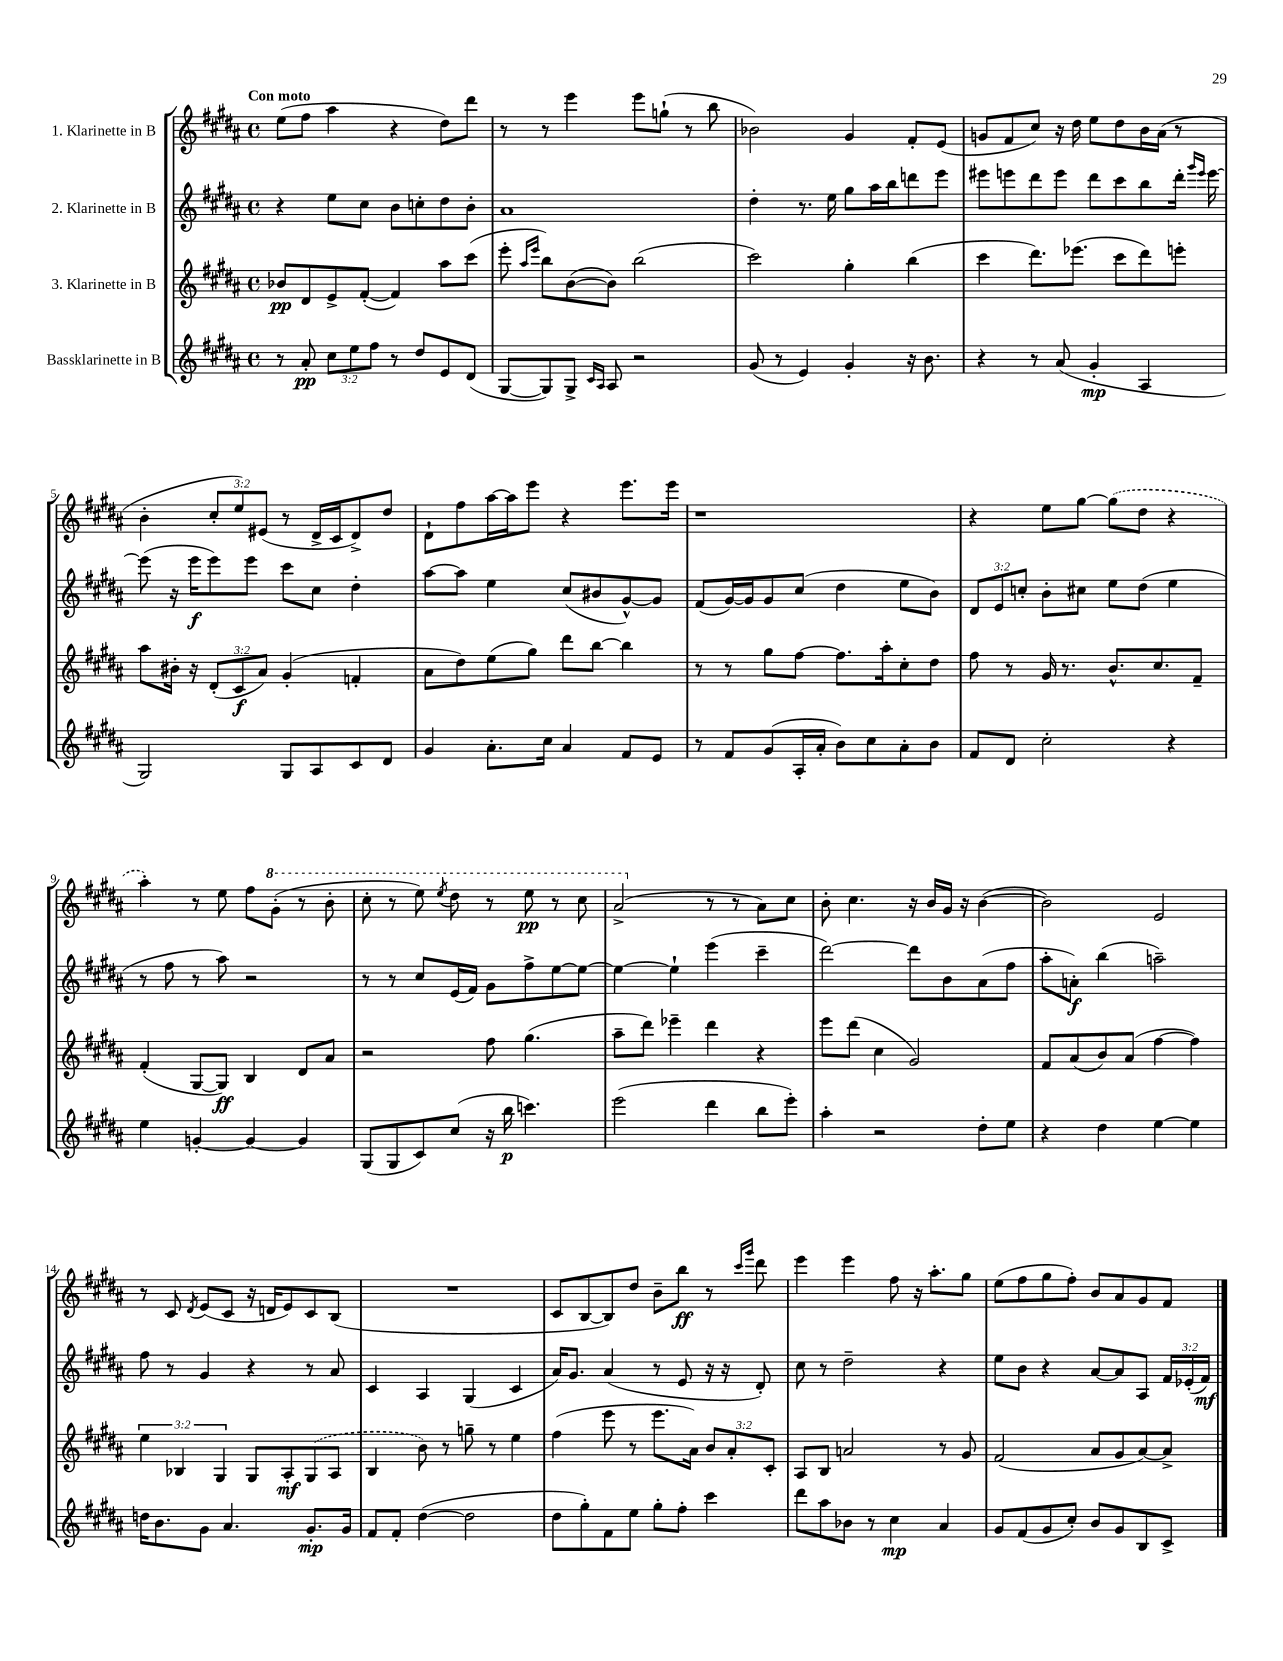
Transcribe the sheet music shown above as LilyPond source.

<<
\new StaffGroup <<
\new Staff = "s0" \with { instrumentName = "1. Klarinette in B" } {
    \clef treble \key b \major \defaultTimeSignature \time 4/4 \override Staff.TupletNumber.text = #tuplet-number::calc-fraction-text \tempo "Con moto"
    \autoBeamOff e''8[( fis''8] ais''4 r4 dis''8[) dis'''8] |
    r8 r8 e'''4 e'''8[ g''8]-!( r8 b''8 |
    bes'2) gis'4 fis'8[-. e'8]( |
    g'8[ fis'8 cis''8]) r16 dis''16 e''8[ dis''8 b'16 ais'16]( r8 |
    b'4-. \tuplet 3/2 { cis''8[-. e''8) eis'8]( } r8 dis'16[-> cis'16 dis'8->) dis''8] |
    dis'8[-! fis''8 ais''16~ ais''16 e'''8] r4 e'''8.[ e'''16] |
    r1 |
    r4 e''8[ gis''8]~ \once \slurDashed gis''8[( dis''8] r4 |
    ais''4-.) r8 e''8 fis''8[ \ottava #1 gis''8]-.( r8 b''8-. |
    cis'''8-. r8 e'''8) \acciaccatura { e'''8 } dis'''8 r8 e'''8\pp r8 cis'''8 |
    ais''2->( \ottava #0 r8 r8 ais'8[) cis''8] |
    b'8-. cis''4. r16 b'16[ gis'16] r16 b'4~( |
    b'2) e'2 |
    r8 cis'8 \acciaccatura { dis'8 } e'8[( cis'8] r16 d'16[ e'8) cis'8 b8]( |
    R1 |
    cis'8[ b8~ b8) dis''8] b'8[-- b''8]\ff r8 \grace { cis'''16[ gis'''16] } dis'''8 |
    e'''4 e'''4 fis''8 r16 ais''8.[-. gis''8] |
    e''8[( fis''8 gis''8 fis''8]-.) b'8[ ais'8 gis'8 fis'8] \bar "|." |
}
\new Staff = "s1" \with { instrumentName = "2. Klarinette in B" } {
    \clef treble \key b \major \defaultTimeSignature \time 4/4 \override Staff.TupletNumber.text = #tuplet-number::calc-fraction-text
    \autoBeamOff r4 e''8[ cis''8] b'8[ c''8-. dis''8 b'8]-. |
    ais'1 |
    dis''4-. r8. e''16 gis''8[ ais''16 b''16 d'''8 e'''8] |
    eis'''8[ e'''8 dis'''8 e'''8] dis'''8[ cis'''8 b''8 dis'''16]-. \grace { gis'''16[ e'''16] } e'''16~ |
    e'''8( r16 e'''16[\f e'''8) e'''8] cis'''8[ cis''8] dis''4-. |
    ais''8[~ ais''8] e''4 cis''8[( bis'8 gis'8~-^) gis'8] |
    fis'8[( gis'16~) gis'16 gis'8 cis''8]( dis''4 e''8[ b'8]) |
    \tuplet 3/2 { dis'8[ e'8 c''8]-. } b'8[-. cis''8] e''8[ dis''8]( e''4 |
    r8 fis''8 r8 ais''8) r2 |
    r8 r8 cis''8[ e'16( fis'16]) gis'8[ fis''8-> e''8~ e''8]~ |
    e''4~ e''4-! e'''4( cis'''4-- |
    dis'''2~) dis'''8[ b'8 ais'8( fis''8] |
    ais''8[-. a'8]-.\f) b''4( a''2--) |
    fis''8 r8 gis'4 r4 r8 ais'8 |
    cis'4 ais4 gis4( cis'4 |
    ais'16[) gis'8.] ais'4( r8 e'8 r16 r16 dis'8-.) |
    cis''8 r8 dis''2-- r4 |
    e''8[ b'8] r4 ais'8[~ ais'8 ais8] \tuplet 3/2 { fis'16[ ees'16-.( fis'16]\mf) } \bar "|." |
}
\new Staff = "s2" \with { instrumentName = "3. Klarinette in B" } {
    \clef treble \key b \major \defaultTimeSignature \time 4/4 \override Staff.TupletNumber.text = #tuplet-number::calc-fraction-text
    \autoBeamOff bes'8[\pp dis'8 e'8-> fis'8]~-.( fis'4) ais''8[ cis'''8]( |
    e'''8-. \grace { ais''16[ e'''16] } b''8[) b'8~( b'8]) b''2( |
    cis'''2) gis''4-. b''4( |
    cis'''4 dis'''8.[) ees'''8.]( cis'''8[ dis'''8) e'''8]-. |
    ais''8[ bis'16]-. r16 \tuplet 3/2 { dis'8[-.( cis'8\f ais'8]) } gis'4-.( f'4-. |
    ais'8[ dis''8) e''8( gis''8]) dis'''8[ b''8]~ b''4 |
    r8 r8 gis''8[ fis''8]~ fis''8.[ ais''16-. cis''8-. dis''8] |
    fis''8 r8 gis'16 r8. b'8.[-^ cis''8. fis'8]-- |
    fis'4-.( gis8[~ gis8]\ff) b4 dis'8[ ais'8] |
    r2 fis''8 gis''4.( |
    ais''8[-- dis'''8]) ees'''4-- dis'''4 r4 |
    e'''8[ dis'''8]( cis''4 gis'2) |
    fis'8[ ais'8( b'8) ais'8]( fis''4~ fis''4) |
    \tuplet 3/2 { e''4 bes4 gis4 } gis8[ ais8-.\mf \once \slurDashed gis8( ais8] |
    b4 b'8) r8 g''8-- r8 e''4 |
    fis''4( e'''8 r8 e'''8.[ ais'16]) \tuplet 3/2 { b'8[ ais'8-. cis'8]-. } |
    ais8[ b8] a'2 r8 gis'8 |
    fis'2( ais'8[ gis'8 ais'8~) ais'8]-> \bar "|." |
}
\new Staff = "s3" \with { instrumentName = "Bassklarinette in B" } {
    \clef treble \key b \major \defaultTimeSignature \time 4/4 \override Staff.TupletNumber.text = #tuplet-number::calc-fraction-text
    \autoBeamOff r8 ais'8-.\pp \tuplet 3/2 { cis''8[ e''8 fis''8] } r8 dis''8[ e'8 dis'8]( |
    gis8[~ gis8) gis8]-> \grace { cis'16[ ais16] } ais8 r2 |
    gis'8( r8 e'4) gis'4-. r16 b'8. |
    r4 r8 ais'8( gis'4-.\mp ais4 |
    gis2) gis8[ ais8 cis'8 dis'8] |
    gis'4 ais'8.[-. cis''16] ais'4 fis'8[ e'8] |
    r8 fis'8[ gis'8( ais16-. ais'16]-. b'8[) cis''8 ais'8-. b'8] |
    fis'8[ dis'8] cis''2-. r4 |
    e''4 g'4~-. g'4~ g'4 |
    gis8[( gis8 cis'8) cis''8]( r16 b''16\p c'''4.) |
    e'''2( dis'''4 b''8[ e'''8]-.) |
    ais''4-. r2 dis''8[-. e''8] |
    r4 dis''4 e''4~ e''4 |
    d''16[ b'8. gis'8] ais'4. gis'8.[-.\mp gis'16] |
    fis'8[ fis'8]-. dis''4~( dis''2 |
    dis''8[ gis''8-.) fis'8 e''8] gis''8[-. fis''8]-. cis'''4 |
    dis'''8[ ais''8 bes'8] r8 cis''4\mp ais'4 |
    gis'8[ fis'8( gis'8 cis''8]-.) b'8[ gis'8 b8 cis'8]-> \bar "|." |
}
>>
>>
